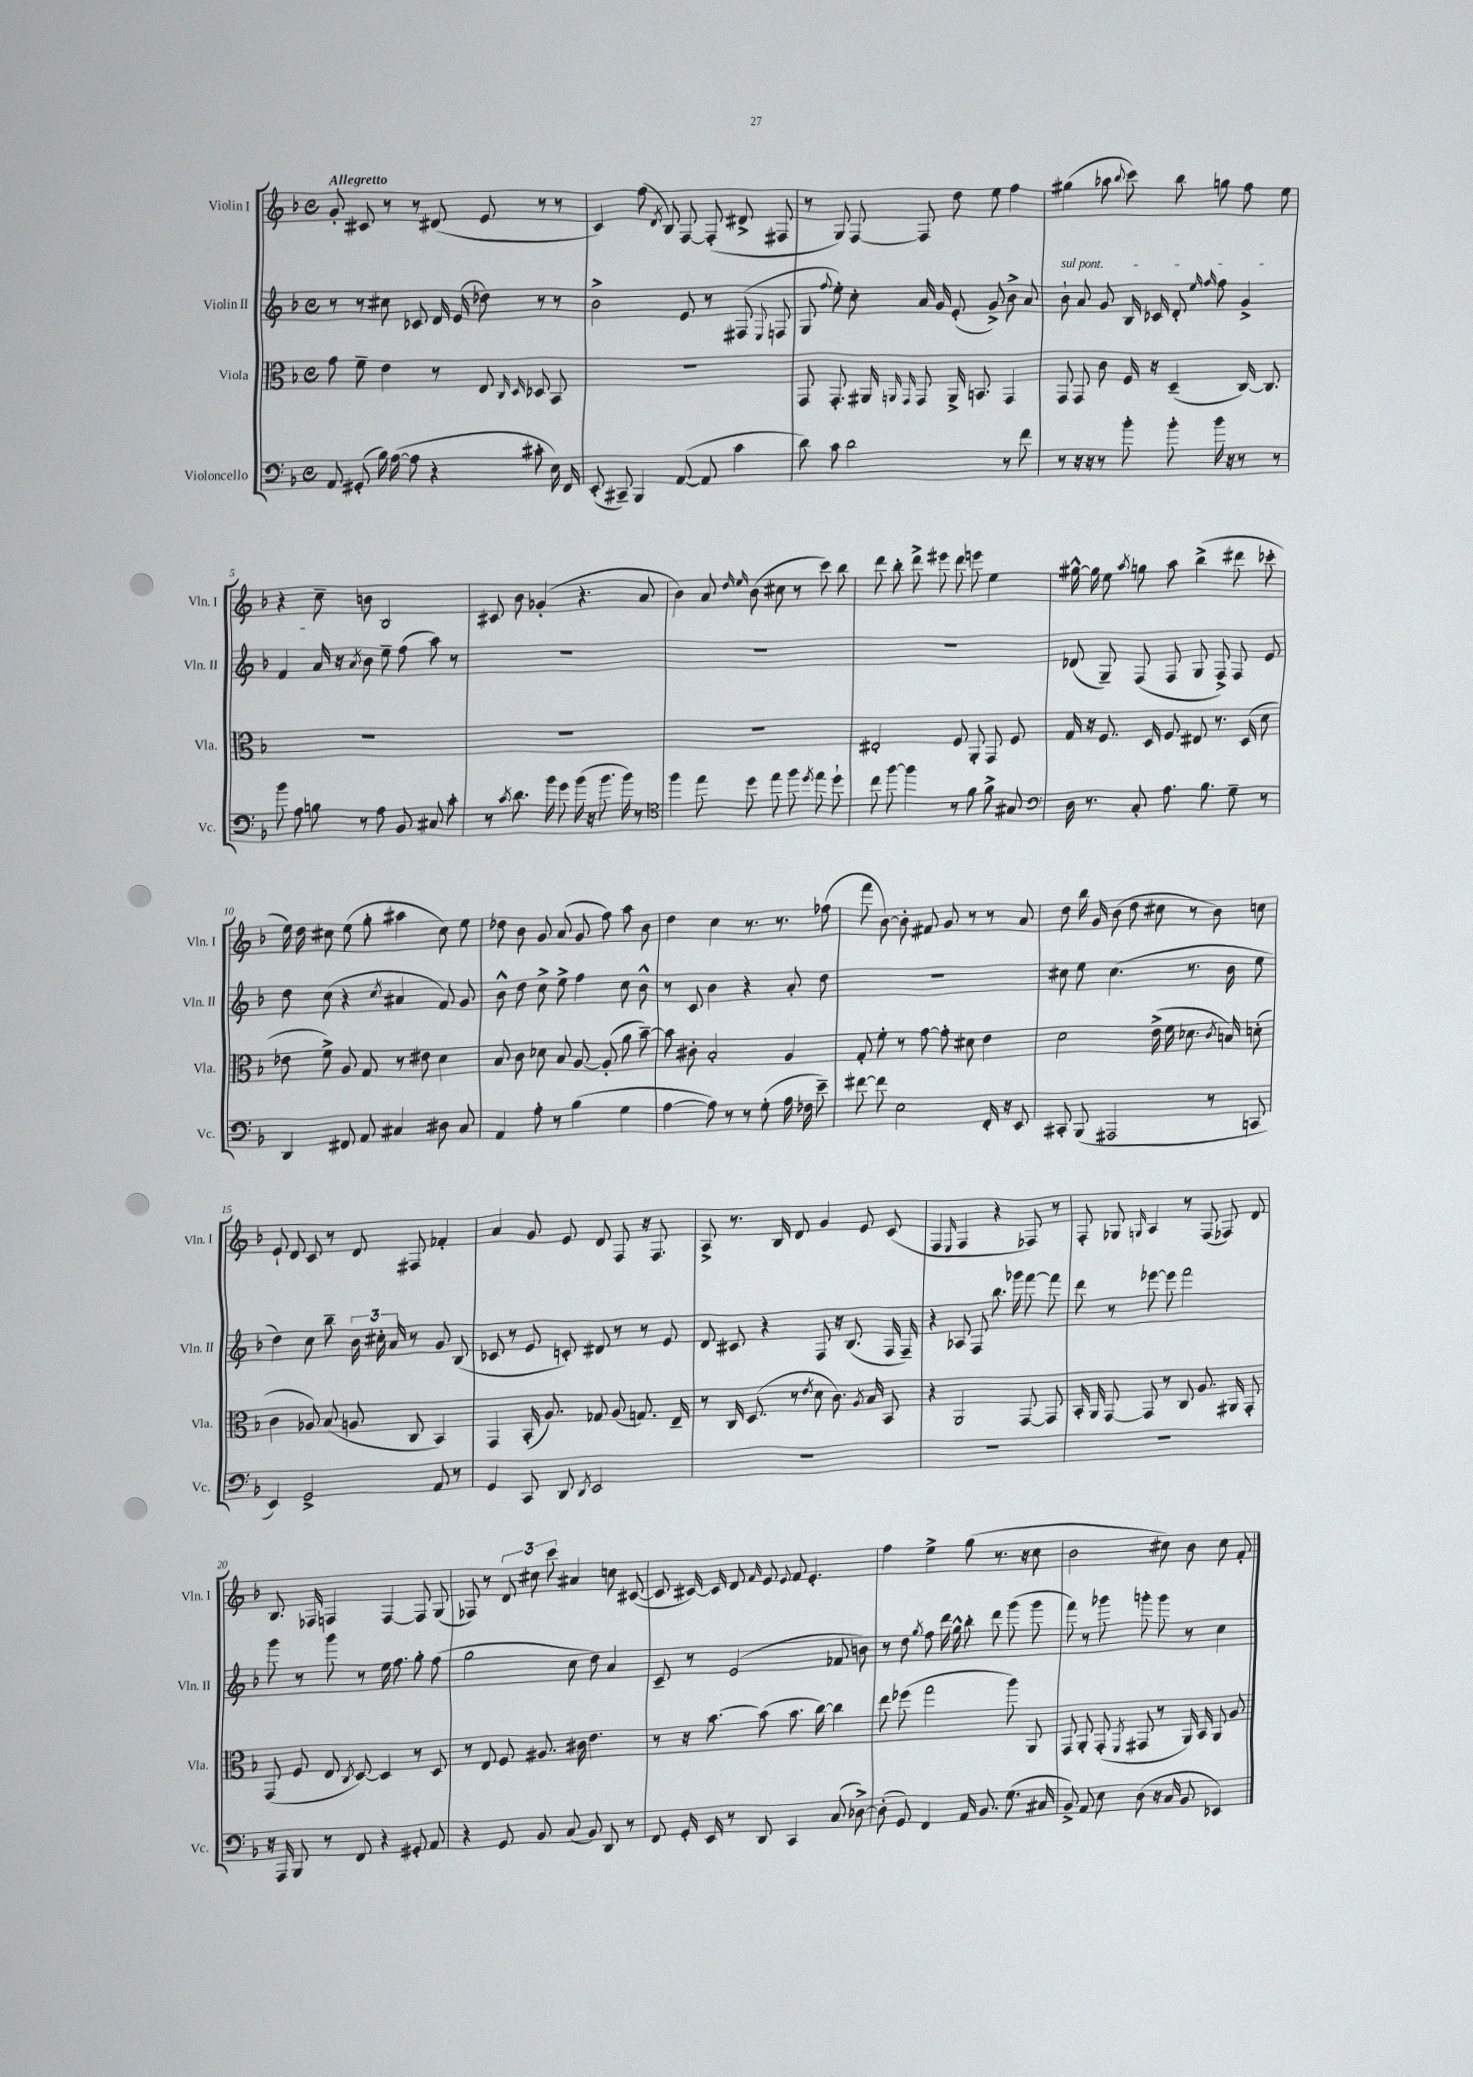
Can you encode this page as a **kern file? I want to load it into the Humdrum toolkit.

**kern	**kern	**kern	**kern
*staff4	*staff3	*staff2	*staff1
*clefF4	*clefC3	*clefG2	*clefG2
*k[b-]	*k[b-]	*k[b-]	*k[b-]
*M4/4	*M4/4	*M4/4	*M4/4
*met(c)	*met(c)	*met(c)	*met(c)
8AA/	8g\	8r	8g'/
(8GG#'/	8f~\	8r	8c#/
16B-\)	4e\	8cc#\	8r
([16A\	.	.	.
8A\]	.	8c-/	8r
4r	8r	16d/	(8d#/
.	.	(16e/	.
.	8E/	8dd-\)	8e/
.	16qqC/	.	.
.	16qqD/	.	.
8c#'\	8D-/	8r	8r
16E\)	8BB-/	8r	8r
16FF/	.	.	.
=	=	=	=
(8EE'/	1r	2b-^\	4c/)
8CC#~/)	.	.	.
4BBB-/	.	.	(8ff\
.	.	.	8qd/
.	.	.	8B-/)
([8AA/	.	8e/	[8F/
8AA/]	.	8r	(8F'/]
4c\	.	(8F#/	8d#^/
.	.	8qqE/	.
.	.	8F/	8F#/
=	=	=	=
8d\)	8GG/	8G/	8r
.	.	8qqff/	.
8c\	8.GG'/	8ee'\)	8G/)
2d\	.	8cc'\	[8F/
.	16AA#/	.	.
.	16qqAA/	.	.
.	16qqGG/	.	.
.	8GG/	16a/	8F/]
.	.	16g/	.
.	16AA^/	(8e'/	8dd\
.	8.BB/	.	.
.	.	8g^/)	8ee\
8r	4GG/	8b-^\	4ff\
8f\	.	8a/	.
=	=	=	=
8r	8GG/	8b-`\	(4gg#\
16r	8GG/	8a/	.
16r	.	.	.
8r	8c\	8g/	8aa-\
.	.	.	8qqbb-/
8b-'\	16F/	16B-/	8ccc\)
.	16r	16c-/	.
8b-'\	(4D~/	8d'/	8bb-\
.	.	16qqee/	.
.	.	16qqff/	.
16b-\	.	8ff\	8gg\
16r	.	.	.
8r	[16C/)	4g^/	8ff\
.	8.C/]	.	.
8r	.	.	8ee\
=	=	=	=
8b-\	1r	4f/	4r
8A\	.	.	.
8B\	.	16a/	8cc~\
.	.	16r	.
.	.	8qa/	.
8r	.	8b-\	8b\
8A\	.	8ee~\	2B-/
8BB-/	.	(8ff\	.
8C#/	.	8aa\)	.
8c'\	.	8r	.
=	=	=	=
8r	1r	1r	8c#/
8qc/	.	.	.
8.d\	.	.	8b-\
.	.	.	(4g-'/
16b-\	.	.	.
8g\	.	.	.
(16b-\	.	.	4.r
16r	.	.	.
8.b-\	.	.	.
16b-\)	.	.	.
8r	.	.	8a/
=	=	=	=
*clefC4	*	*	*
4ff\	1r	1r	4b-\)
8ee\	.	.	8a/
.	.	.	16qqdd/
.	.	.	16qqee/
8dd\	.	.	(8b-\
8ee\	.	.	8cc#\
8ff\	.	.	8r
8qdd/	.	.	.
8ee\	.	.	8ccc\)
8dd`\	.	.	8bb-\
=	=	=	=
8cc\	2E#'/	1r	8ddd\
[8ff\	.	.	8bb-'\
4ff\]	.	.	8ddd^\
.	.	.	8eee#\
8r	8F/	.	8ddd\
8f\	8AA'/	.	8eee\
8f^\	8GG/	.	4ee\
8G#/	8F/	.	.
=	=	=	=
*clefF4	*	*	*
16D\	16G/	(8d-/	[16gg#^^\
8.r	16r	.	16gg#\]
.	8.F/	8G~/)	8ee\
.	.	.	8qaa/
8C'/	.	(8F/	8gg\
.	16D/	.	.
8.A\	8F/	8F/	8aa\
.	8E#/	8G/	(4bb-^\
8.B-\	.	.	.
.	8.r	8F^/)	.
8G~\	.	8F/	8ddd#\
.	(16D/	.	.
8r	8d\	8e/	8ccc-'\
=	=	=	=
4DD/	8e-\	8dd\	16ee\)
.	.	.	16dd\
.	8f^\)	(8cc\	8cc#\
8FF#/	8A/	4r	(8ee\
8AA/	8G/	.	8gg'\
.	.	8qcc/	.
4C#/	8r	4a#/	4aa#\
.	8e#\	.	.
8D#\	4d\	8f/)	8cc#\)
8C#/	.	8g/	8ee\
=	=	=	=
4AA/	8B-/	8b-^^\	8dd-\
.	8c\	8dd\	8b-\
8A'\	8d-\	8cc^\	8g/
8r	8B-/	8ee^\	(8a/
(4B-\	[8A/	4ff\	8g/
.	(8A'/]	.	8ff\)
4G\	8a\	8cc\	8aa\
.	[8b-~\)	8b-^^\	8b-\
=	=	=	=
[4A\	8b-\]	8r	4dd\
.	8c#'\	8c/	.
8A\])	2B-'/	4b-\	4cc\
8r	.	.	.
8r	.	4r	8.r
(8G'\	.	.	.
.	.	.	8.r
16A\	4A/	8a'/	.
16F-\	.	.	.
8e~\)	.	8dd\	(8ff-\
=	=	=	=
[8f#\	8G'/	1r	8fff\
8f#\]	8f'\	.	[8b-\)
2E\	8r	.	8b-'\]
.	[8g\	.	8f#/
.	8g'\]	.	8g/
.	8d#\	.	8r
16FF'/	4e\	.	8r
16r	.	.	.
8EE/	.	.	8a/
=	=	=	=
8CC#'/	2d\	8cc#\	8dd\
(8BBB-/	.	8ee\	16bb-\
.	.	.	16g/
2AAA#/	.	(4.cc#\	(8b-\
.	.	.	8dd\
.	(16e^\	.	8cc#\
.	16f\	.	.
.	8.d-\	8.r	8r
8r	.	.	8b-\)
.	8qc/	.	.
.	16B/)	16b-\	.
8CC/	(8d'\	8ee\	8cc\
=	=	=	=
4EE/)	4c\	4dd\)	8e`/
.	.	.	8d/
2GG^/	8A-/)	8cc\	8c/
.	(8B-/	8bb-~\	8r
.	8A/	24b-\	8d/
.	.	24cc#'\	.
.	.	24a/	.
.	8C/	8r	8F#/
8AA/	4BB-/)	8g/	4f-'/
8r	.	(8B-/	.
=	=	=	=
4GG/	4GG/	8c-/	4a/
.	.	8r	.
8CC/	(16BB-'/	8e/	8g/
.	8.A/)	.	.
8DD/	.	8c'/)	8e/
8qDD/	.	.	.
2EE/	8G-/	8d#/	8d/
.	(8A/	8r	8F/
.	8.G/)	8r	16r
.	.	.	8.F/
.	.	8e/	.
.	16E~/	.	.
=	=	=	=
1r	8r	8d/	8A^/
.	16C/	8c#/	8.r
.	(8.D/	.	.
.	.	4r	.
.	.	.	16B-/
.	8r	.	8d/
.	8qe/	.	.
.	8d\	8F/	4g/
.	8.c\)	16r	.
.	.	(8.B-/	.
.	.	.	8e/
.	8qA/	.	.
.	16B-/	.	.
.	8BB-/	16F/	(8c/
.	.	16F~/)	.
=	=	=	=
1r	4r	4r	4F/
.	.	.	16qqE/
.	2AA/	8A-/	4F/
.	.	8F/	.
.	.	8.bb-\	4r
.	.	16ggg-\	.
.	[8GG/	[8fff\	8F-/)
.	8GG/]	8fff\]	8r
=	=	=	=
1r	16BB-'/	8ddd\	8F'/
.	16AA/	.	.
.	[8GG/	8r	8G-/
.	.	.	16qqG/
.	8GG/]	[8eee-\	4A/
.	8r	8eee-\]	.
.	8C/	2fff\	8r
.	8.A/	.	(8F/
.	.	.	8F-/)
.	16AA#/	.	.
.	8GG'/	.	8d/
=	=	=	=
16r	(8GG/	8ggg\	8.B-/
16AAA/	.	.	.
8BBB-/	8F/	8r	.
.	.	.	16F-/
8r	8E/	8ggg\	4F/
.	8qC/	.	.
8FF/	[8D/)	8r	.
4r	4D/]	16ee\	[4F/
.	.	8.ff\	.
8GG#'/	8r	8gg'\	8F/]
8AA/	8D/	(8ff\	(8G/
=	=	=	=
4r	8r	2gg\	8F-/)
.	8E/	.	8r
8GG/	8F/	.	12d/
.	.	.	12cc#\
8BB-/	8.A#/	.	.
.	.	.	12ccc\
(8C/	.	8cc\	4a#/
.	16c#\	.	.
8BB-/)	4.e\	8dd\)	.
8DD/	.	4a/	8cc\
8r	.	.	([8c#/
=	=	=	=
8FF/	8r	8c~/	8c#/]
16GG'/	16r	8r	[16c#/)
16EE/	[8.b-\	.	16c#/]
8r	.	(2e/	8d/
.	.	.	16qqf/
8DD/	(8b-\]	.	8e/
.	.	.	8qqe/
4CC/	8.b-\	.	8f/
.	.	.	4.e'/
.	[16cc\)	.	.
(8C/	4cc\]	8f-/	.
[8D-^\)	.	8b\)	.
=	=	=	=
(8D-'\]	8ee\	8r	4ff\
8GG/)	(8ff-\	8dd\	.
.	.	8qgg/	.
4FF/	2gg\	8ff\	4ee^\
.	.	16ddd\	.
.	.	16gg^^\	.
16AA/	.	8bb-'\	(8gg\
8.BB-/	.	.	.
.	.	8ddd\	8.r
(8.G\	8aa\)	(8ggg\	.
.	.	.	16r
.	8AA/	8ggg\	8cc\
16C#/	.	.	.
=	=	=	=
8BB-^/)	8GG/	8fff\)	2b-\
8AA/	8AA'/	8r	.
8E\	(8GG'/	8ggg-\	.
.	8qFF/	.	.
(8D\	8GG#/	8ggg'\	.
16r	8r	8ggg\	8cc#\)
16C/	.	.	.
8BB-/	16AA/)	8r	8b-\
.	16BB-/	.	.
4EE-/)	8AA/	4cc\	8cc#\
.	8A/	.	8f'/
==	==	==	==
*-	*-	*-	*-
